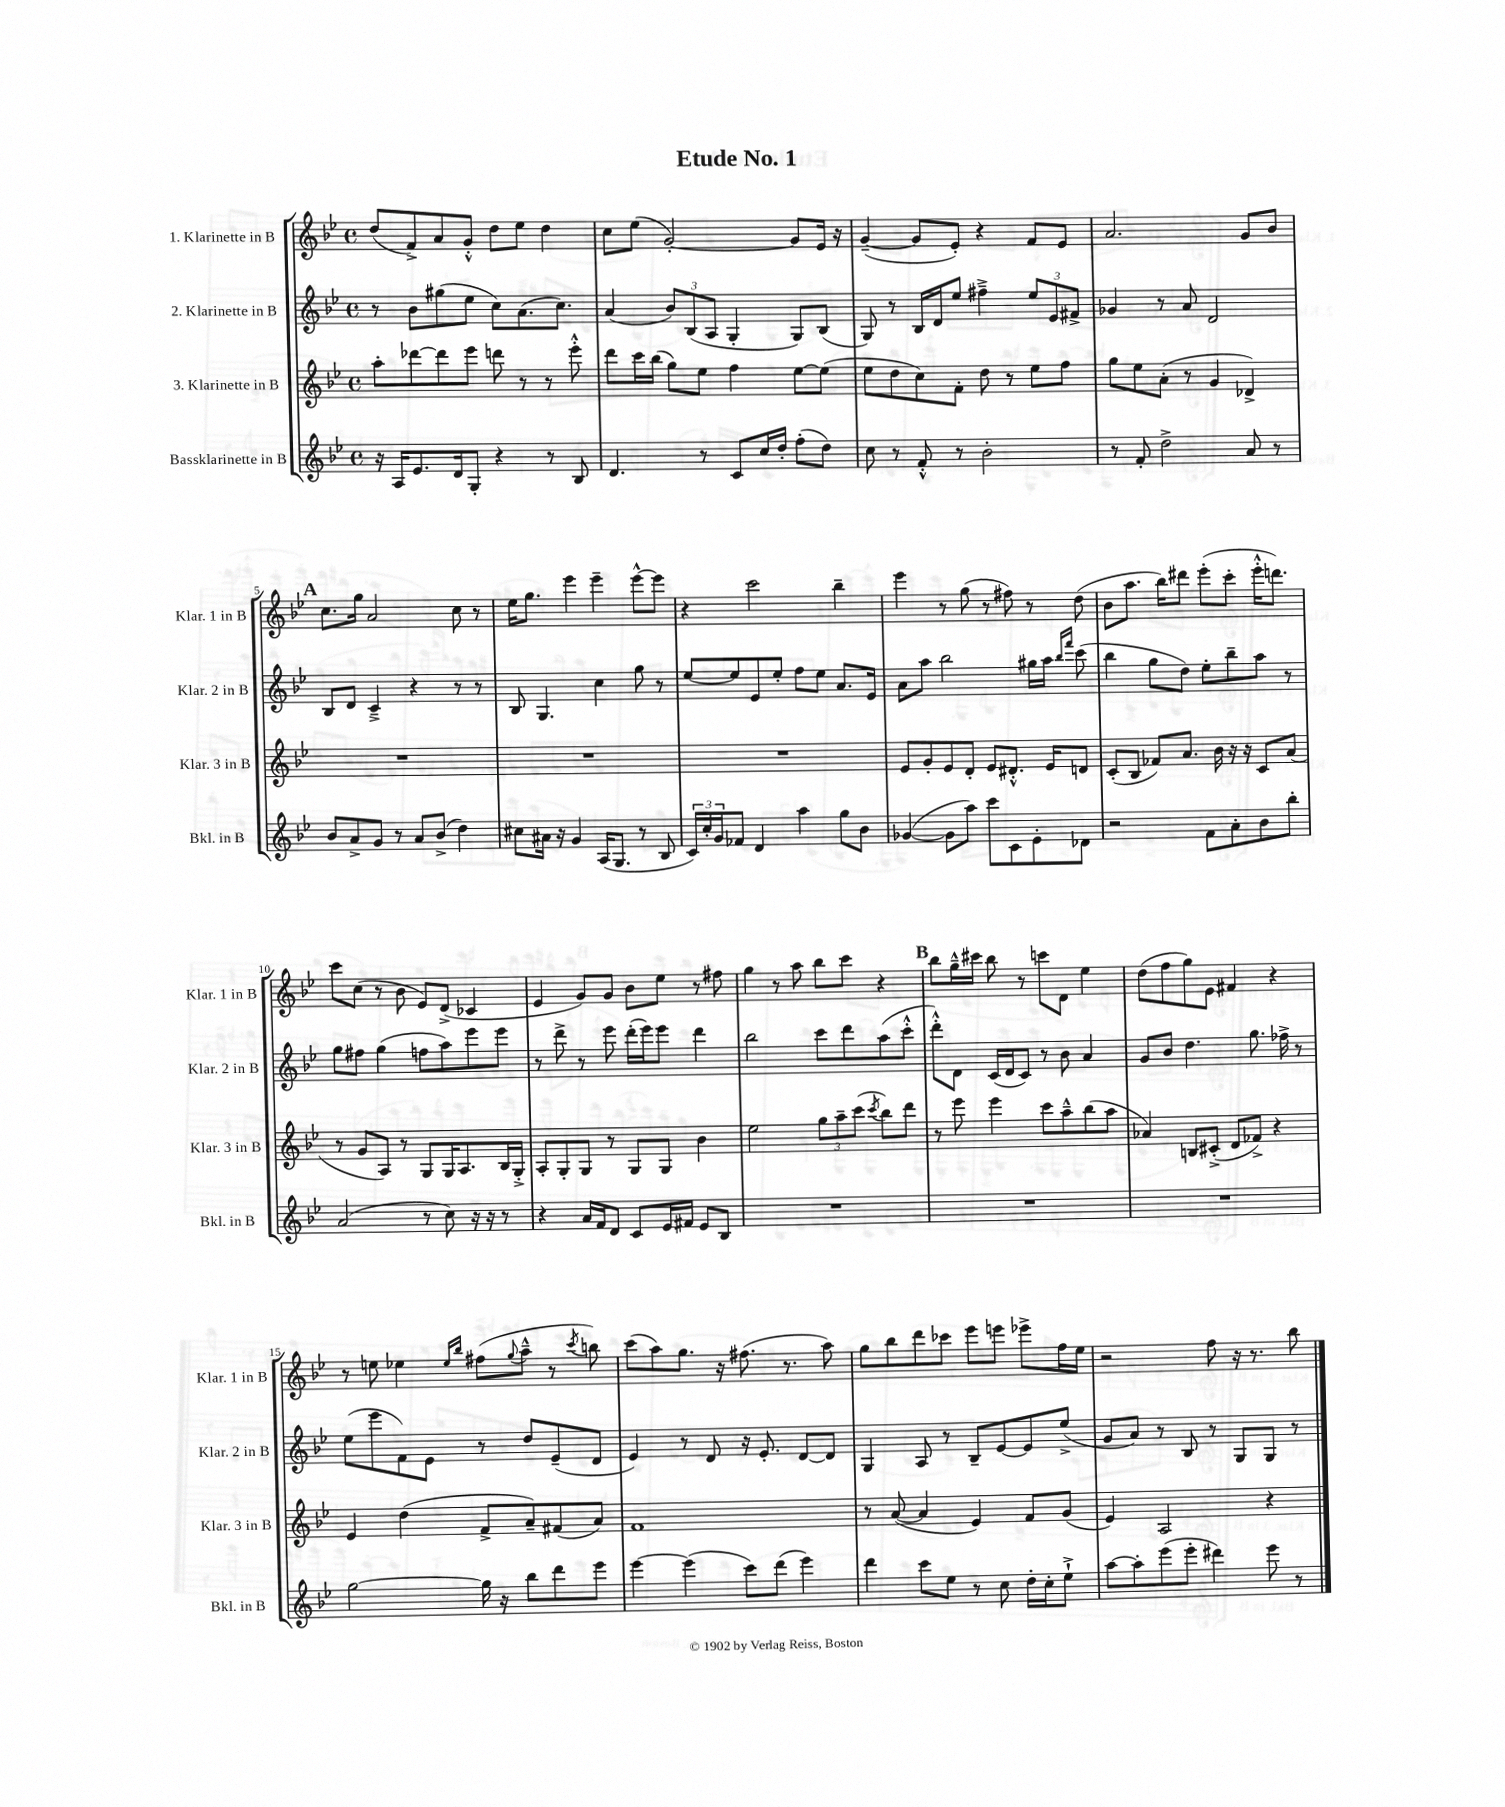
\header { title = "Etude No. 1" }
<<
\new StaffGroup <<
\new Staff = "s0" \with { instrumentName = "1. Klarinette in B" shortInstrumentName = "Klar. 1 in B" } {
    \clef treble \key bes \major \defaultTimeSignature \time 4/4
    d''8( f'8->) a'8 g'8-.-^ d''8 ees''8 d''4 |
    c''8 ees''8( g'2~-.) g'8 ees'16 r16 |
    g'4~--( g'8 ees'8-.) r4 f'8 ees'8 |
    a'2. g'8 bes'8 |
    \mark \markup { \bold "A" } c''8. g''16 a'2 c''8 r8 |
    ees''16 g''8. ees'''4 ees'''4-- ees'''8~-^ ees'''8 |
    r4 c'''2 bes''4-- |
    ees'''4 r8 g''8( r8 fis''8) r8 d''8( |
    bes'8 a''8. bes''16) dis'''8 ees'''8-.( c'''8-. ees'''16-.-^ d'''8.) |
    c'''8 c''8( r8 bes'8 ees'8) d'8->( ces'4 |
    ees'4 g'8) g'8 bes'8 ees''8 r8 fis''8 |
    g''4 r8 a''8 bes''8 c'''8 r4 |
    \mark \markup { \bold "B" } bes''8 g''16---^ cis'''16 bes''8 r8 c'''8 d'8 ees''4 |
    d''8( f''8 g''8) ees'8 fis'4 r4 |
    r8 e''8 ees''4 \grace { ees''16 bes''16 } fis''8( \appoggiatura { g''8 } a''8---^ r8 \acciaccatura { c'''8 } b''8) |
    c'''8( a''8) g''8. r16 fis''8.( r8. a''8) |
    g''8 bes''8 d'''8 ces'''8 ees'''8 e'''8 ees'''8-> f''16 ees''16 |
    r2 f''8 r16 r8. bes''8 \bar "|." |
}
\new Staff = "s1" \with { instrumentName = "2. Klarinette in B" shortInstrumentName = "Klar. 2 in B" } {
    \clef treble \key bes \major \defaultTimeSignature \time 4/4
    r8 bes'8 gis''8( ees''8 c''8) a'8.( c''8.) |
    a'4( \tuplet 3/2 { bes'8) bes8( a8 } g4-. g8) bes8( |
    g8) r8 bes16 d'16 ees''8 fis''4---> \tuplet 3/2 { ees''8 ees'8 fis'8-> } |
    ges'4 r8 a'8 d'2 |
    \mark \markup { \bold "A" } bes8 d'8 c'4---> r4 r8 r8 |
    bes8 g4. c''4 g''8 r8 |
    ees''8~ ees''8 ees'8 ees''8-. f''8 ees''8 a'8. ees'16 |
    a'8 a''8 bes''2 gis''16 a''16 \grace { bes''16 f'''16 } c'''8( |
    bes''4 g''8 d''8) ees''8-. bes''8-- a''8 r8 |
    g''8 fis''8 g''4( f''8 a''8) ees'''8 ees'''8 |
    r8 d'''8-> r8 ees'''8 d'''16-.( ees'''16) ees'''8 d'''4 |
    bes''2 c'''8 d'''8 a''8( c'''8-.-^ |
    \mark \markup { \bold "B" } d'''8-.-^) d'8 c'16( d'16 c'8) r8 bes'8 a'4 |
    g'8 bes'8 d''4. g''8. fes''16-> r8 |
    ees''8( ees'''8 f'8) ees'8 r8 d''8 ees'8--( d'8 |
    ees'4) r8 d'8 r16 ees'8.-. d'8~ d'8 |
    g4 a8 r8 bes8-- ees'8~ ees'8 ees''8->( |
    g'8 a'8) r8 bes8 r8 g8 g8 r8 \bar "|." |
}
\new Staff = "s2" \with { instrumentName = "3. Klarinette in B" shortInstrumentName = "Klar. 3 in B" } {
    \clef treble \key bes \major \defaultTimeSignature \time 4/4
    a''8-. des'''8~ des'''8 ees'''8 d'''8 r8 r8 ees'''8-.-^ |
    d'''8 c'''16 bes''16( g''8) ees''8 f''4 ees''8~ ees''8( |
    ees''8 d''8 c''8) f'8-. d''8 r8 ees''8 f''8 |
    g''8 ees''8 a'8-.( r8 g'4 des'4->) |
    \mark \markup { \bold "A" } R1 |
    R1 |
    R1 |
    ees'8 g'8-. ees'8 d'8-. ees'8 dis'8.-.-^ ees'16 d'8 |
    c'8-.( bes8 fes'8) a'8. bes'16 r16 r16 c'8 a'8( |
    r8 g'8 a8) r8 g8 g16 a8. bes16 g16-.-> |
    a8-. g8-. g8 r8 g8 g8 bes'4 |
    ees''2 \tuplet 3/2 { g''8 a''8-- c'''8( } \acciaccatura { c'''8 } bes''8) d'''8 |
    \mark \markup { \bold "B" } r8 ees'''8 ees'''4 c'''8 a''8---^ bes''8( a''8 |
    aes'4) b8 cis'8-.->( d'8 fes'8->) r4 |
    ees'4 d''4( f'8-> a'8--) fis'8( a'8) |
    f'1 |
    r8 a'8~( a'4 ees'4) f'8 g'8( |
    ees'4) a2 r4 \bar "|." |
}
\new Staff = "s3" \with { instrumentName = "Bassklarinette in B" shortInstrumentName = "Bkl. in B" } {
    \clef treble \key bes \major \defaultTimeSignature \time 4/4
    r16 a16 ees'8. d'16 g8-. r4 r8 bes8 |
    d'4. r8 c'8 c''16 d''16-. f''8-.( d''8) |
    c''8 r8 f'8-.-^ r8 bes'2-. |
    r8 f'8-. d''2-> a'8 r8 |
    \mark \markup { \bold "A" } bes'8 a'8-> g'8 r8 a'8 bes'8->( d''4) |
    cis''8 ais'16 r16 g'4 a16( g8. r8 bes8 |
    \tuplet 3/2 { c'16) c''16-. g'16 } fes'8 d'4 a''4 g''8 bes'8 |
    ges'4~( ges'8 a''8) c'''8 c'8 ees'8-. des'8 |
    r2 f'8 a'8-. bes'8 bes''8-. |
    a'2( r8 c''8) r16 r16 r8 |
    r4 a'16 f'16 d'8 c'8 ees'16 fis'16 ees'8 bes8 |
    R1 |
    \mark \markup { \bold "B" } R1 |
    R1 |
    g''2~ g''16 r16 bes''8 d'''8 ees'''8 |
    ees'''4~ ees'''4( c'''8) d'''8( ees'''4) |
    d'''4 c'''8 ees''8 r8 c''8 d''16-. c''16-. ees''8-!-> |
    a''8~ a''8-. ees'''8( ees'''8-. dis'''4) ees'''8 r8 \bar "|." |
}
>>
>>
